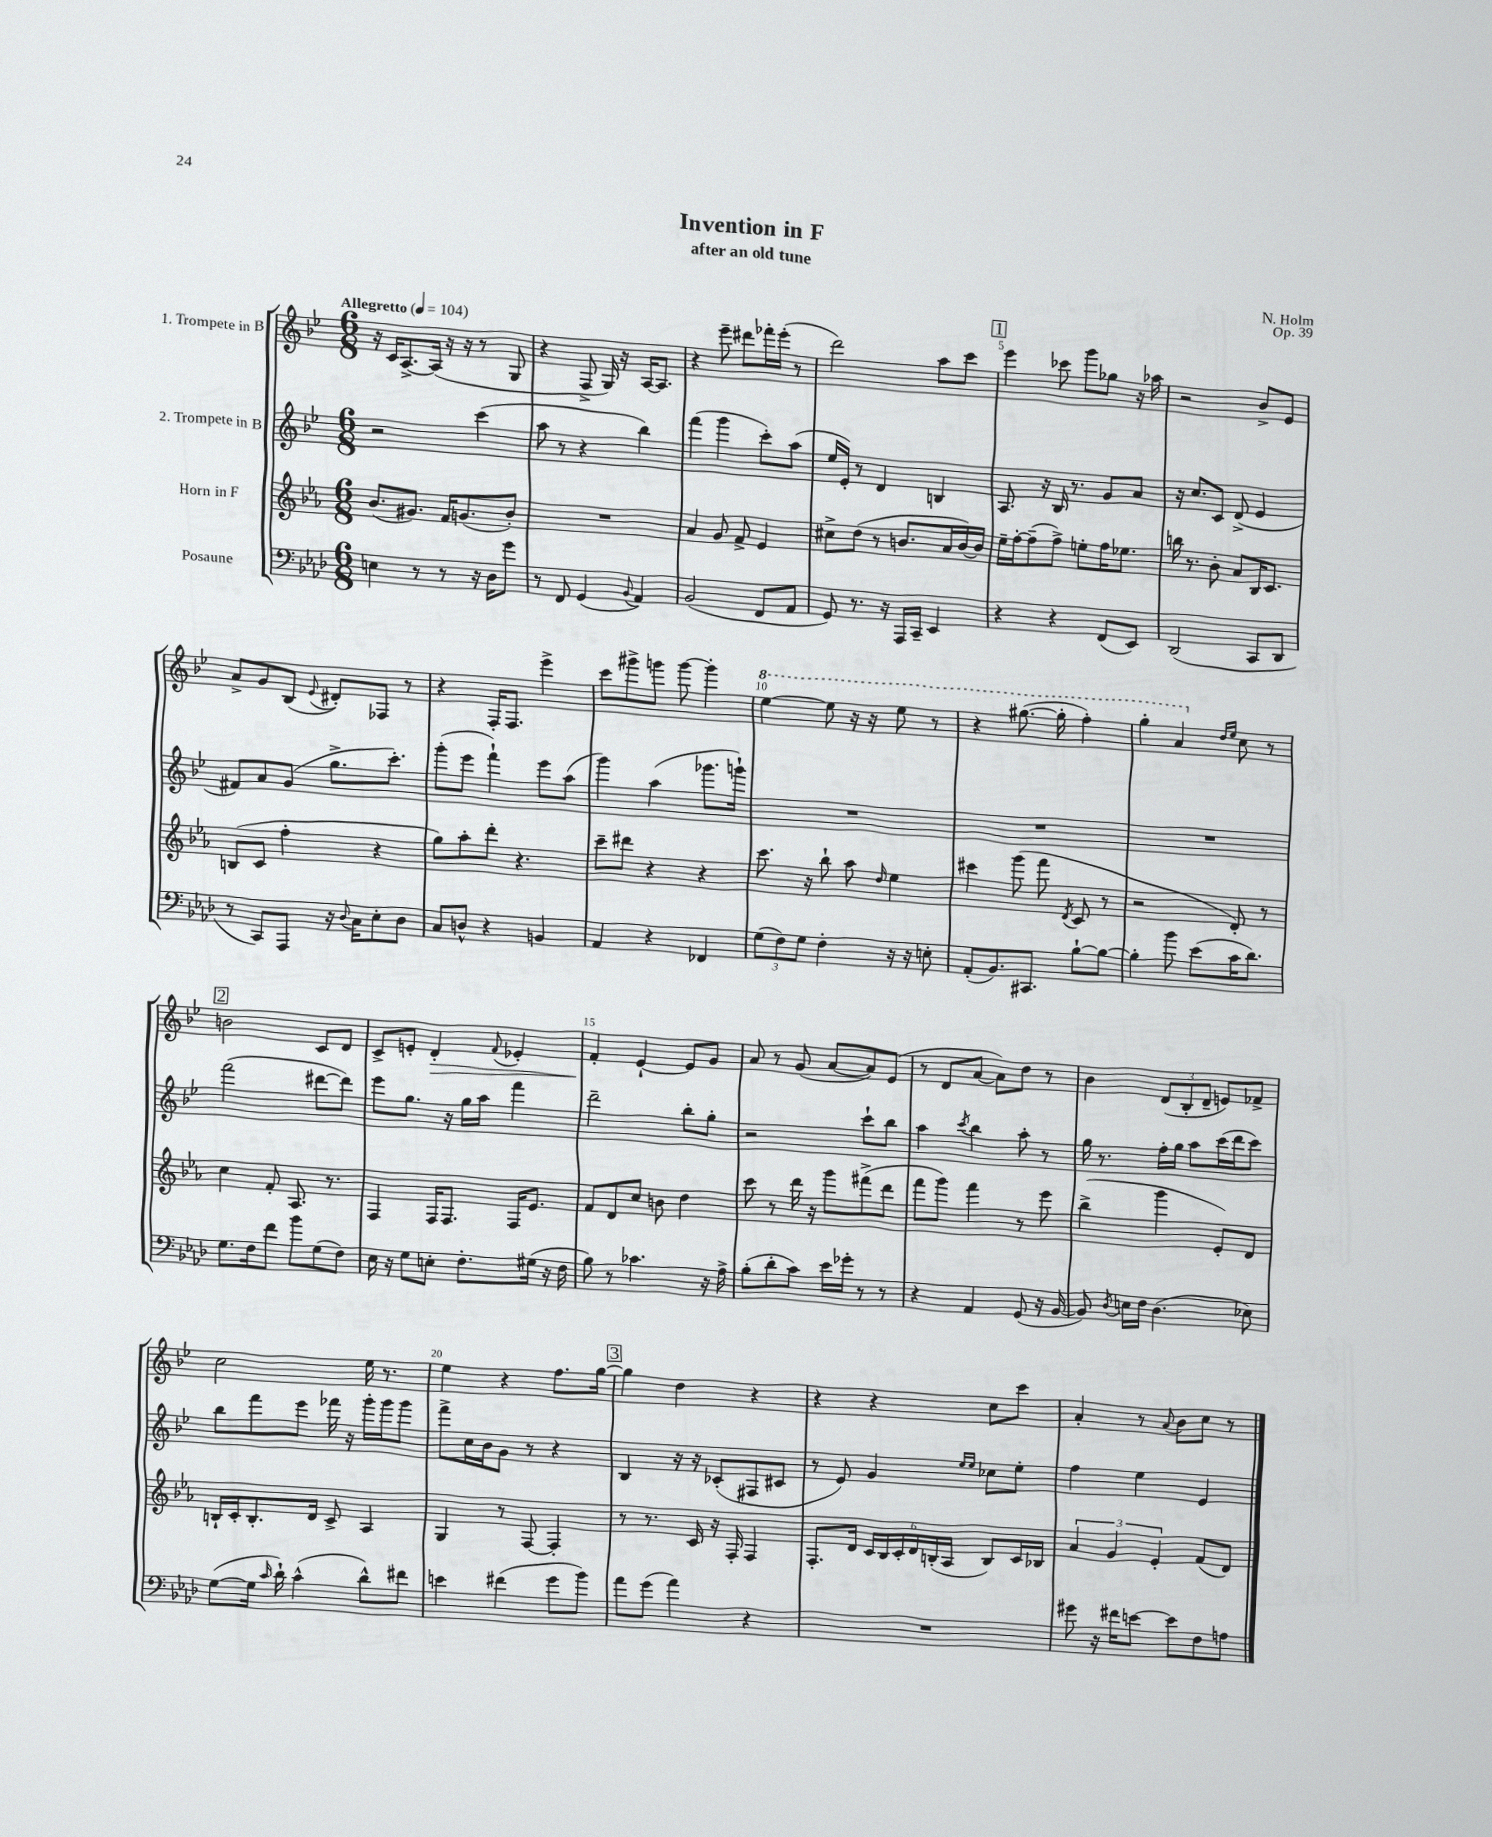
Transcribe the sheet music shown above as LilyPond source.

\header { title = "Invention in F" composer = "N. Holm" subtitle = "after an old tune" opus = "Op. 39" }
<<
\new StaffGroup <<
\new Staff = "s0" \with { instrumentName = "1. Trompete in B" } {
    \clef treble \key bes \major \numericTimeSignature \time 6/8 \tempo "Allegretto" 4 = 104
    \autoBeamOff r16 c'16[ a8.~-> a16]( r16 r16 r8 g8 |
    r4 f8-> g16) r16 a16[~ a8.] |
    r4 ees'''8-- dis'''8[ fes'''16-. ees'''16]-.( r8 |
    d'''2) a''8[ c'''8] |
    \mark \markup { \box "1" } ees'''4 ces'''8 g'''8[ ges''8] r16 aes''16 |
    r2 bes'8[-> ees'8] |
    a'8[-> g'8 bes8]( \appoggiatura { ees'8 } dis'8[-.) fes8] r8 |
    r4 f16[-. f8.] ees'''4-> |
    c'''8[ gis'''8-> g'''8] g'''8~ g'''4-. |
    \ottava #1 ees'''4~ ees'''8 r16 r16 ees'''8 r8 |
    r4 gis'''8.~( gis'''16-. f'''4-.) |
    g'''4-. a''4 \ottava #0 \grace { d''16[ ees''16] } c''8 r8 |
    \mark \markup { \box "2" } b'2 c'8[ d'8] |
    c'8[-> e'8]-. d'4-.\> \appoggiatura { f'8 } ees'4-. |
    f'4-.\! ees'4~-! ees'8[ g'8] |
    a'8 r8 g'8( a'8[~ a'8) ees'8]( |
    r8 d'8[ a'8]~ a'8[) d''8] r8 |
    bes'4 \tuplet 3/2 { d'8[( bes8-. d'8]-- } e'8[) fes'8]-> |
    c''2 ees''16 r8. |
    ees''4 r4 f''8.[ g''16]~ |
    \mark \markup { \box "3" } g''4 d''4 r4 |
    r4 r4 c''8[ c'''8] |
    a'4-. r8 \appoggiatura { a'8 } bes'8[ c''8] r8 \bar "|." |
}
\new Staff = "s1" \with { instrumentName = "2. Trompete in B" } {
    \clef treble \key bes \major \numericTimeSignature \time 6/8
    \autoBeamOff r2 c'''4( |
    a''8 r8 r4 bes''4) |
    f'''4( g'''4 c'''8[-.) a''8]( |
    ees''16[ ees'16]-.) r8 d'4 b4 |
    \mark \markup { \box "1" } a8. r16 bes16 r8. g'8[ a'8] |
    r16 c''8.[ c'8] d'8->( ees'4 |
    fis'8[) a'8 g'8]( g''8.[-> c'''8.]-.) |
    g'''8[-.( ees'''8] f'''4-!) ees'''8[ a''8]( |
    g'''4) a''4( ges'''8.[ g'''16]-!) |
    R2. |
    R2. |
    R2. |
    \mark \markup { \box "2" } f'''2( dis'''8[~ dis'''8]) |
    ees'''8[ g''8.] r16 g''16[ a''16] f'''4 |
    d'''2-- bes''8[-. g''8]-. |
    r2 c'''8[-! bes''8] |
    a''4 \acciaccatura { c'''8 } bes''4 a''8-. r8 |
    g''16 r8. f''16[-. g''16] a''8[ c'''16( d'''16 c'''8]) |
    bes''8[ f'''8 ees'''8] fes'''16 r16 g'''16[-. g'''16 g'''8] |
    f'''8[-> c''16 bes'16 g'8] r8 r4 |
    \mark \markup { \box "3" } bes4 r16 r16 ces'8[-.( fis8 cis'8] |
    r8 ees'8) g'4 \grace { ees''16[ ees''16] } ces''8[ ees''8]-. |
    f''4 ees''4 ees'4 \bar "|." |
}
\new Staff = "s2" \with { instrumentName = "Horn in F" } {
    \clef treble \key ees \major \numericTimeSignature \time 6/8
    \autoBeamOff bes'8.[( gis'8.]) f'16[ g'8.( bes'8]-.) |
    R2. |
    aes'4 g'8 f'8-> ees'4 |
    cis''8[-> d''8]( r8 b'8.[ aes'16 b'16~) b'16] |
    \mark \markup { \box "1" } ees''16[-- f''16~-. f''8--( f''8]->) e''8[-. f''16 ees''8.] |
    b''16 r8. bes'8-. aes'8[ bes16 c'8.] |
    b8[( c'8] f''4-. r4 |
    g''8[) aes''8-. d'''8]-. r4. |
    c'''8[-- dis'''8] r4 r4 |
    c'''8. r16 bes''8-! aes''8 \grace { d''16 } ees''4 |
    cis'''4 g'''8( f'''8 \acciaccatura { d'8 } c'8 r8 |
    r2 d'8-.) r8 |
    \mark \markup { \box "2" } c''4 f'8-. aes8. r8. |
    f4 f16[ f8.] f16[ ees'8.] |
    f'8[ d'8 c''8] b'8 d''4 |
    c'''8 r8 d'''16 r16 g'''8[ fis'''8->( d'''8] |
    f'''8[ g'''8]) f'''4 r8 ees'''8 |
    bes''4->( g'''4 ees'8[-.) d'8] |
    b16[-! c'16-. b8.-. d'16] c'8-> aes4 |
    g4 r8 f8~ f4-. |
    \mark \markup { \box "3" } r8 r8. c'16 r16 f16-. f4 |
    f8.[-. d'16] \tuplet 6/4 { c'16[ bes16 c'16-. d'16 b16-.( aes16] } b8[) c'16 bes16] |
    \tuplet 3/2 { aes'4 g'4 ees'4-. } f'8[( d'8]) \bar "|." |
}
\new Staff = "s3" \with { instrumentName = "Posaune" } {
    \clef bass \key aes \major \numericTimeSignature \time 6/8
    \autoBeamOff e4 r8 r8 r16 des16[ g'8] |
    r8 f,8 g,4( \appoggiatura { bes,8 } aes,4) |
    bes,2( f,8[ aes,8] |
    g,8) r8. r16 aes,,16[ c,16]-- ees,4 |
    \mark \markup { \box "1" } r4 r4 f,8[( ees,8]) |
    des,2( c,8[ des,8] |
    r8 c,8[) aes,,8] r16 \appoggiatura { des8 } c16[ ees8-. des8] |
    c8[ d8]-^ r4 b,4 |
    aes,4 r4 fes,4 |
    \tuplet 3/2 { g8[( f8) g8] } f4-. r16 r16 e8-. |
    aes,8[-.( bes,8.) cis,8.] bes8[~-! bes8]~ |
    bes4-. bes'8 ees'8[( c'16 des'8.]) |
    \mark \markup { \box "2" } g8.[ f16 f'8] bes'8[ g8( f8]) |
    ees16 r16 g8[ e8]-. f8.[-. gis16]( r16 f16 |
    bes8) r8 ces'4. r16 aes16-> |
    bes8[-.( des'8-. c'8]) ees'16[ ges'16]-. r8 r8 |
    r4 aes,4 g,8( r16 bes,16~ |
    bes,8) \acciaccatura { des8 } e16[ f16] des4.( ees8) |
    g8[~( g16] \grace { c'16 } des'16-!) c'4-^( des'8[-^) fis'8] |
    e'4 fis'4( g'8[ bes'8]) |
    \mark \markup { \box "3" } aes'8[ g'8]( aes'4) r4 |
    R2. |
    gis'8 r16 fis'16[ e'8]~ e'8[ f8 a8] \bar "|." |
}
>>
>>
\layout { \context { \Score \override BarNumber.break-visibility = ##(#f #t #t) barNumberVisibility = #(every-nth-bar-number-visible 5) } }
